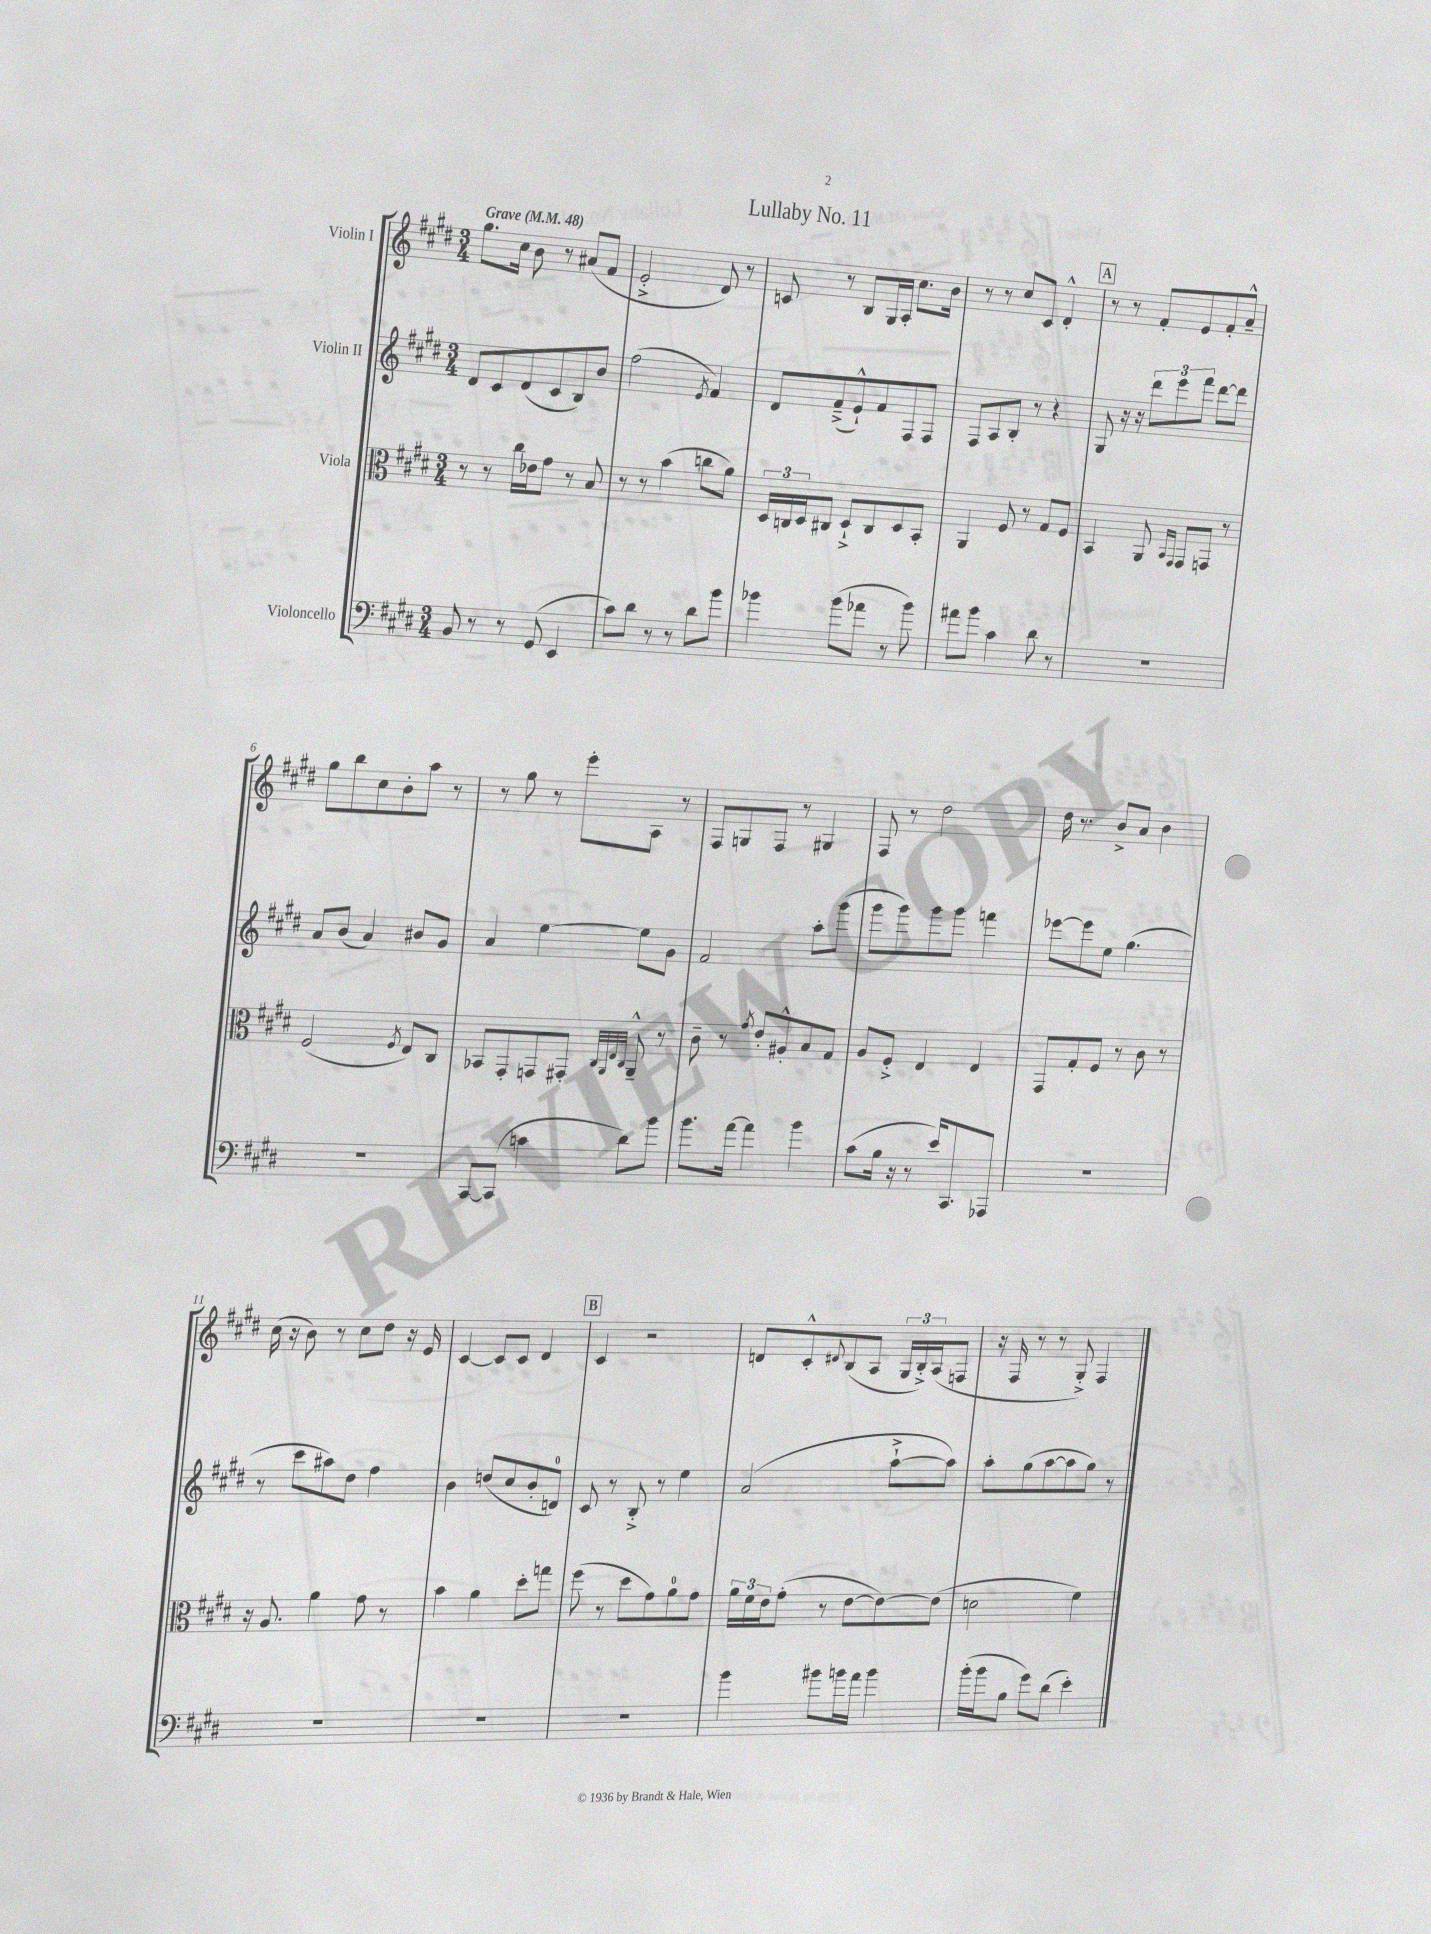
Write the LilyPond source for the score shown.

\header { title = "Lullaby No. 11" }
<<
\new StaffGroup <<
\new Staff = "s0" \with { instrumentName = "Violin I" } {
    \clef treble \key e \major \numericTimeSignature \time 3/4 \tempo "Grave" 4 = 48
    gis''8. cis''16 b'8 r8 ais'8( fis'8 |
    e'2-.-> dis'8) r8 |
    c'8 r8 b8 gis16 a16-. cis''8. b'16 |
    r8 r8 cis''8 cis'8 dis'4-.-^ |
    \mark \markup { \box "A" } r8 r8 fis'8-. e'8 fis'8-. a'8---^ |
    gis''8 b''8 cis''8 b'8-. a''8 r8 |
    r8 gis''8 r8 e'''8-. a8 r8 |
    fis8 g8 fis8 r8 gis4 |
    fis8 r8 dis''2 |
    dis''16 r8. b'8-> a'8 b'4 |
    cis''16( r16 b'8) r8 cis''8 dis''8 r16 e'16 |
    cis'4~ cis'8 cis'8 dis'4 |
    \mark \markup { \box "B" } cis'4 r2 |
    d'8 cis'8-.-^ \appoggiatura { dis'8 } b8( a8 \tuplet 3/2 { gis16 b16-.->) a16( } f8 |
    r16 fis16 r8 r8 gis8-.->) fis4 \bar "|." |
}
\new Staff = "s1" \with { instrumentName = "Violin II" } {
    \clef treble \key e \major \numericTimeSignature \time 3/4
    dis'8 cis'8 dis'8( cis'8 b8) b'8 |
    fis''2( \acciaccatura { e'8 } fis'4) |
    dis'8 fis'8--->( e'8-!-^) fis'8 fis8 fis8 |
    fis8 a8 b8-. r8 r4 |
    \mark \markup { \box "A" } gis8 r16 r16 \tuplet 3/2 { dis'''8 e'''8 fis'''8 } dis'''8~ dis'''8 |
    a'8 b'8( a'4) bis'8 gis'8 |
    a'4 e''4~ e''8 gis'8 |
    fis'2 a''8-. gis'''8( |
    gis'''8 gis'''8) gis'''8 gis'''8 f'''4 |
    ees'''8~ ees'''8 e''8 gis''4.( |
    r8 cis'''8 ais''8) dis''8 fis''4 |
    b'4 d''8( cis''8 b'8-. d'8-0) |
    \mark \markup { \box "B" } cis'8 r8 b8-.-> r8 e''4 |
    a'2( a''8~-!-> a''8) |
    a''8-. gis''8( a''8~ a''8 gis''8) r8 \bar "|." |
}
\new Staff = "s2" \with { instrumentName = "Viola" } {
    \clef alto \key e \major \numericTimeSignature \time 3/4
    r8 r8 cis''16 ees'16 gis'8 r8 b8 |
    r8 r8 b'4( c''8 a'8) |
    \tuplet 3/2 { dis16 c16 dis16 } cis8 dis8-!-> cis8 dis8 b,8-. |
    a,4 fis8 r8 gis8 fis8 |
    \mark \markup { \box "A" } b,4 a,8 \grace { b,16 gis,16 } gis,8 g,8 r8 |
    fis2( \acciaccatura { fis8 } e8) cis8 |
    bes,8 gis,8-. g,8 gis,8-. \grace { cis32 a,32 e32 cis32 } a,8---^ r8 |
    cis'8-- r8 \acciaccatura { gis'8 } e'8-. ais8-.-^ b8 gis8 |
    a8 fis8-.-> e4 e4 |
    gis,8 gis8-. fis8 r8 cis'8 r8 |
    r16 a8. a'4 gis'8 r8 |
    b'4 a'4 dis''8-. g''8 |
    \mark \markup { \box "B" } fis''8( r8 dis''8 gis'8) a'8-0 gis'8 |
    \tuplet 3/2 { a'16 fis'16 e'16 } gis'8-.( r8 e'8~ e'8~) e'8( |
    d'2 fis'4) \bar "|." |
}
\new Staff = "s3" \with { instrumentName = "Violoncello" } {
    \clef bass \key e \major \numericTimeSignature \time 3/4
    b,8 r8 r8 gis,8( e,4 |
    cis'8) dis'8 r8 r8 dis'8 b'8 |
    bes'4 bes'8( aes'8 r8 bes'8) |
    ais'8 b'8 cis'4 dis'8 r8 |
    \mark \markup { \box "A" } R2. |
    R2. |
    cis,8~ cis,8( c'4 dis'8) b'8 |
    b'8. a'16~ a'4 b'4 |
    cis'8( b16 r16 r8 e'16) cis,8. aes,,8 |
    R2. |
    R2. |
    R2. |
    \mark \markup { \box "B" } R2. |
    b'4 bis'8 b'16 a'16 b'4 |
    b'16-.( b'16 b8 gis'8) dis'8( e'4-.) \bar "|." |
}
>>
>>
